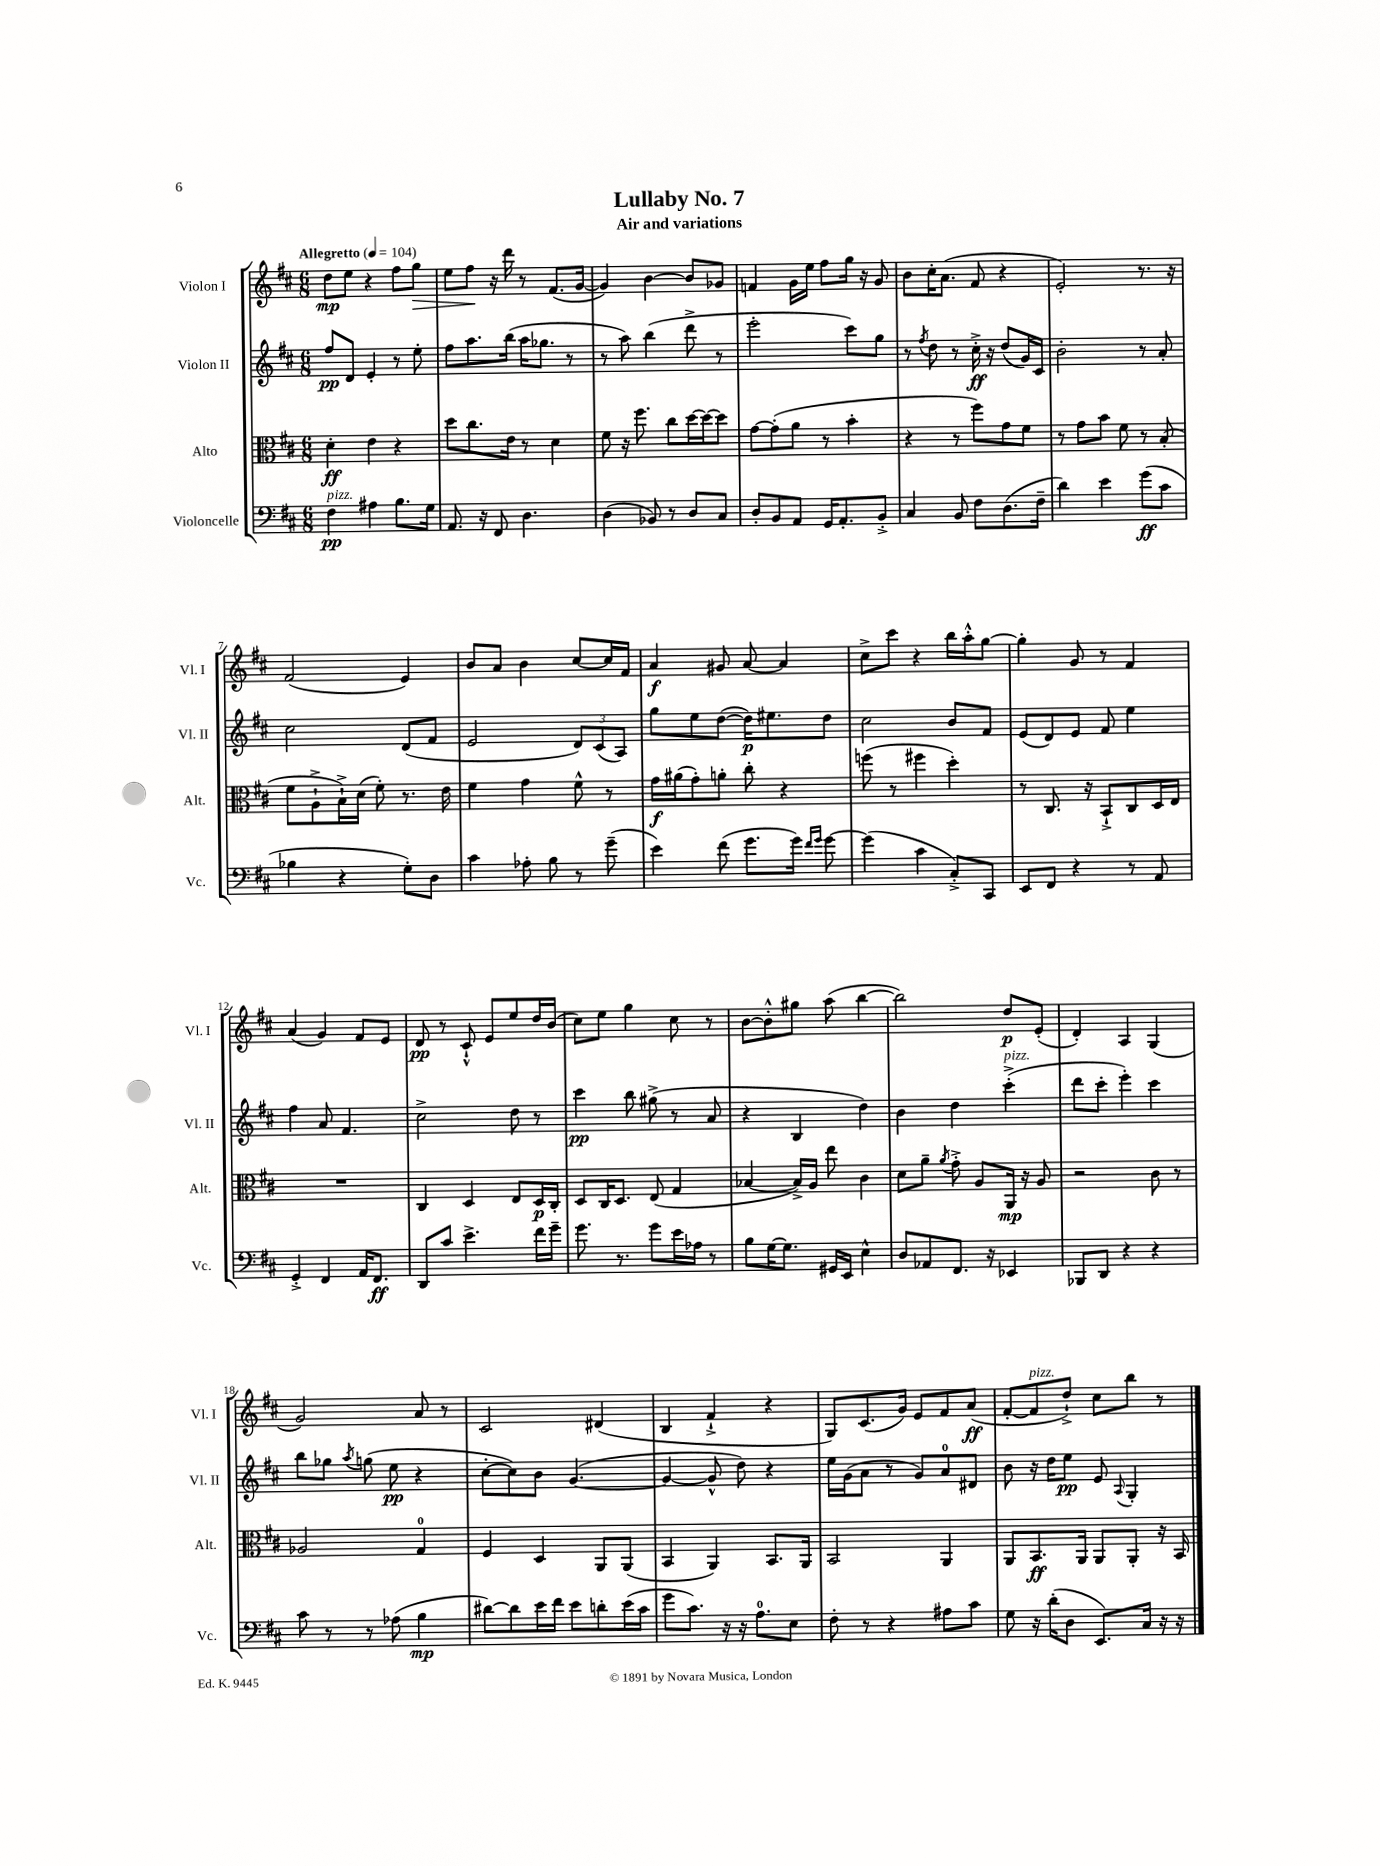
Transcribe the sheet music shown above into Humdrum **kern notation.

**kern	**kern	**kern	**kern
*staff4	*staff3	*staff2	*staff1
*clefF4	*clefC3	*clefG2	*clefG2
*k[f#c#]	*k[f#c#]	*k[f#c#]	*k[f#c#]
*M6/8	*M6/8	*M6/8	*M6/8
*MM104	*MM104	*MM104	*MM104
4F#	4d'	8ff#	8dd
.	.	8d	8ee
4A#	4e	4e'	4r
8.B	4r	8r	8ff#
.	.	8ee'	8gg
16G	.	.	.
=	=	=	=
8.AA	8dd	8ff#	8ee
.	8.cc#	8.aa	8ff#
16r	.	.	.
8FF#	.	.	16r
.	16e	(16bb	16ddd
4.D	8r	16aa	8r
.	.	8.gg-	.
.	4d	.	(8.f#
.	.	8r	.
.	.	.	[16g
=	=	=	=
(4D	8f#	8r	4g])
.	16r	8aa)	.
.	8.ff#	.	.
8BB-)	.	(4bb	[4b
8r	8cc#	.	.
8D	[16dd	8ddd^	8b]
.	16dd_	.	.
8C#	8dd]	8r	8g-
=	=	=	=
8D'	[8g	2eee'	4f
8BB	(8g']	.	.
8AA	8a	.	16g
.	.	.	16ee
16GG	8r	.	8ff#
8.AA'	.	.	.
.	4b'	8ccc#)	16gg
.	.	.	16r
8BB'^	.	8gg	8g
=	=	=	=
4C#	4r	8r	8b
.	.	8qff#	.
.	.	8dd	16cc#'
.	.	.	(8.a
8BB	8r	8r	.
8F#	8ff#)	16cc#'^	8f#
.	.	16r	.
(8.D	8g	(8dd	4r
.	8f#	16g)	.
16F#~	.	16c#	.
=	=	=	=
4d)	8r	2b'	2e')
.	8g	.	.
4e	8b	.	.
.	8f#	.	.
(8g	8r	8r	8.r
8c#	(8B'	8a'	.
.	.	.	16r
=	=	=	=
4B-	8f#	2cc#	(2f#
.	8A`^	.	.
4r	16B`^)	.	.
.	(16d	.	.
.	8f#')	.	.
8G')	8.r	(8d	4e)
8D	.	8f#	.
.	16e	.	.
=	=	=	=
4c#	4f#	2e	8b
.	.	.	8a
8A-'	4g	.	4b
8B	.	.	.
8r	8f#^^	12d)	[8cc#
.	.	(12c#	.
(8g~	8r	.	16cc#]
.	.	12A)	.
.	.	.	16f#
=	=	=	=
4e)	16g	8gg	4a
.	(16a#	.	.
.	8g')	8ee	.
(8f#	8a'	([8dd	8g#
8.g	8cc#'	16dd])	[8a
.	.	8.ee#	.
.	4r	.	4a]
16g)	.	.	.
16qqf#	.	.	.
16qqg	.	.	.
[8g	.	8dd	.
=	=	=	=
(4g]	(8ff	2cc#	8cc#^
.	8r	.	8ccc#
4c#	4ff#	.	4r
8C#'^)	4dd')	8b	16bb
.	.	.	16aa'^^
8CC#	.	8f#	[8gg
=	=	=	=
8EE	8r	(8e	4gg']
8FF#	8.C#	8d)	.
4r	.	8e	8g
.	16r	.	.
.	8BB`^	8f#	8r
8r	8C#	4ee	4f#
8AA	16D	.	.
.	16E	.	.
=	=	=	=
4GG'^	2.r	4ff#	(4a
4FF#	.	8a	4g)
.	.	4.f#	.
16AA	.	.	8f#
8.FF#	.	.	.
.	.	.	8e
=	=	=	=
8DD	4C#	2cc#^	8d
8c#	.	.	8r
4.e^	4D	.	8c#`^^
.	.	.	8e
.	8E	8dd	8ee
16f#	16D	8r	16dd
16g~	16C#'	.	(16b
=	=	=	=
8.g	8D	4ccc#	8cc#)
.	16C#	.	8ee
8.r	8.D	.	.
.	.	8bb	4gg
8g	(8E	(8gg#^	.
16e	4G	8r	8cc#
16A-	.	.	.
8r	.	8a	8r
=	=	=	=
8B	[4B-	4r	[8b
[16G	.	.	8b'^^]
8.G]	.	.	.
.	16B-^])	4B	8gg#
.	16A	.	.
16GG#	8ee	.	(8aa
16EE	.	.	.
4E^^	4c#	4dd)	[4bb
=	=	=	=
8D	8d	4b	2bb])
8AA-	8a~	.	.
.	8qa	.	.
8.FF#	8g'^	4dd	.
.	8A	.	.
16r	.	.	.
4EE-	16AA	(4ccc#'^	8dd
.	16r	.	.
.	8A	.	(8e'
=	=	=	=
8BBB-	2r	8ddd	4d')
8DD	.	8ccc#'	.
4r	.	4eee')	4A
4r	8c#	4ccc#	(4G
.	8r	.	.
=	=	=	=
8c#	2A-	8bb	2g)
8r	.	8gg-	.
.	.	8qaa	.
8r	.	(8gg	.
(8A-	.	8ee	.
4B	4G	4r	8a
.	.	.	8r
=	=	=	=
[8d#)	4F#	[8cc#'	2c#
8d#]	.	8cc#])	.
16e	4D	8b	.
16f#	.	.	.
8e	.	([4.g	.
8d'	8AA	.	(4d#
(16e	(8AA	.	.
16c#	.	.	.
=	=	=	=
8g	4BB	4g_	4B
8.c#)	.	.	.
.	4AA)	8g^^]	4f#`^
16r	.	.	.
16r	.	8dd)	.
8.A	.	.	.
.	8.BB	4r	4r
8E	.	.	.
.	16AA	.	.
=	=	=	=
8F#'	2BB	16ee	8G)
.	.	(16g	.
8r	.	8a	(8.c#
4r	.	8r	.
.	.	.	16g)
.	.	8g)	8e
8A#	4AA	8a	8f#
8c#	.	8d#	(8a
=	=	=	=
8G	8AA	8b	[8f#'
16r	8.BB	16r	8f#]
(16d'	.	16dd	.
8D	.	8ee	8dd`^)
.	16AA	.	.
8.EE)	8AA	8e	8cc#
.	.	8qqA	.
.	8AA'	4G'	8bb
16C#	.	.	.
16r	16r	.	8r
16r	16BB	.	.
==	==	==	==
*-	*-	*-	*-
